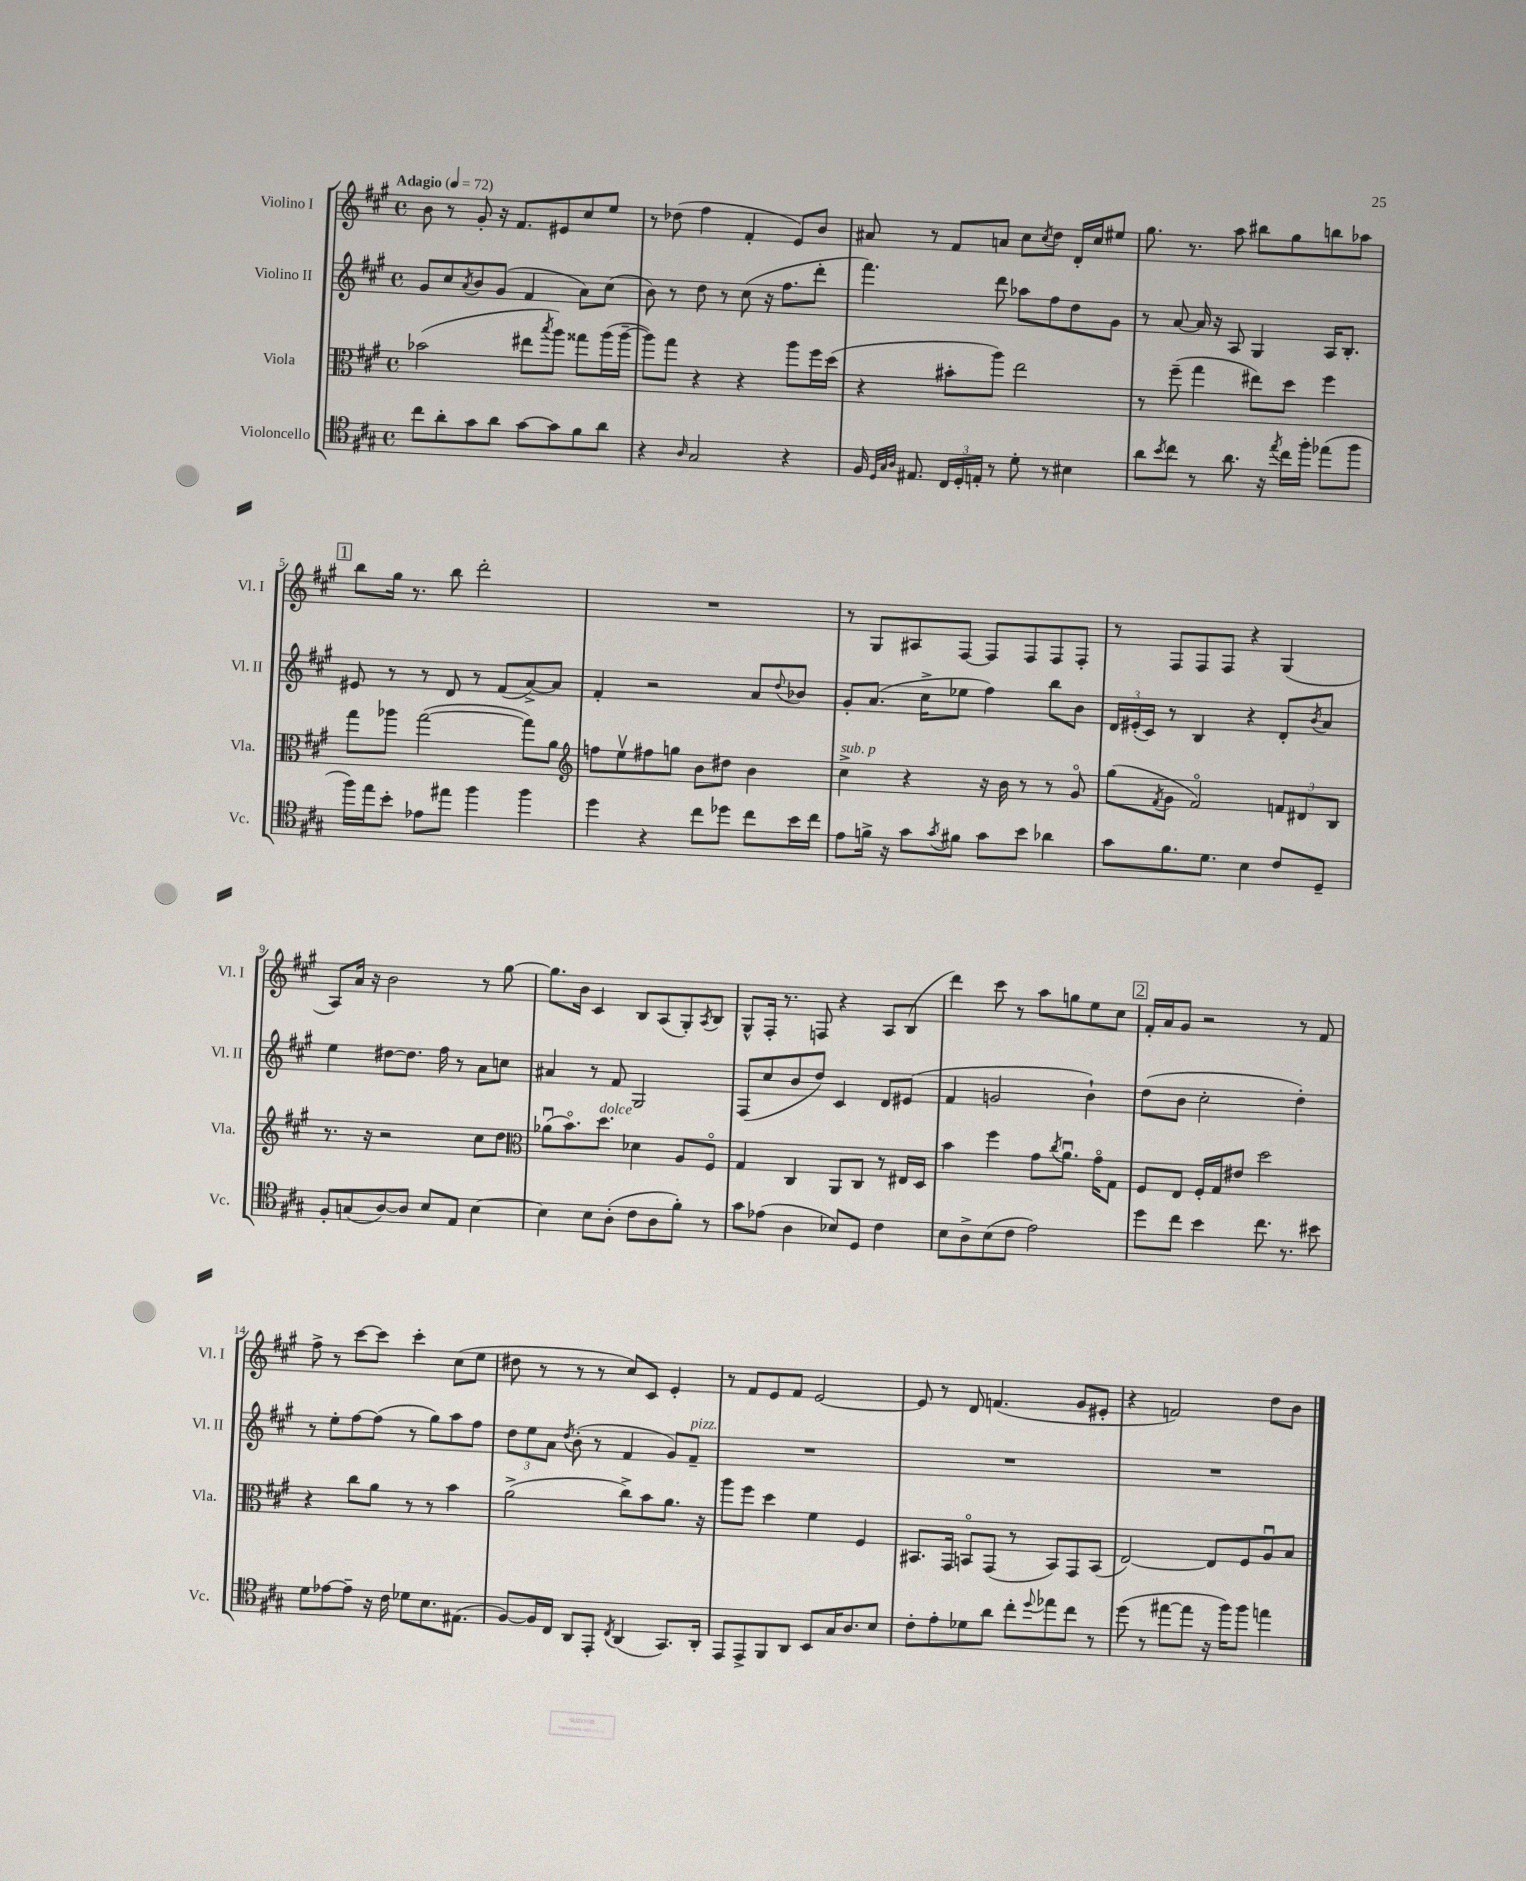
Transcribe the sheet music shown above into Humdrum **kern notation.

**kern	**kern	**kern	**kern
*part4	*part3	*part2	*part1
*staff4	*staff3	*staff2	*staff1
*I"Violoncello	*I"Viola	*I"Violino II	*I"Violino I
*I'Vc.	*I'Vla.	*I'Vl. II	*I'Vl. I
*clefC4	*clefC3	*clefG2	*clefG2
*k[f#c#g#]	*k[f#c#g#]	*k[f#c#g#]	*k[f#c#g#]
*M4/4	*M4/4	*M4/4	*M4/4
*met(c)	*met(c)	*met(c)	*met(c)
*MM72	*MM72	*MM72	*MM72
=1	=1	=1	=1
!	!	!	!LO:TX:a:B:t=Adagio
8cc#\L	(2b-X\	8g#/L	8b\
8a'\	.	8cc#/	8r
.	.	8qa/	.
8g#\	.	8b/	8g#'/
8a\J	.	(8g#/J	16r
.	.	.	8.f#/L
[8g#\L	8ee#X\L	4f#/	.
.	8qbb/	.	.
8g#\]	8aa\J)	.	8e#X/
8f#\	8gg##X\L	8a\L)	8cc#/
8a\J	(16aa\L	(8cc#\J	8ee/J
.	[16aa~\JJ	.	.
=2	=2	=2	=2
4r	8aa\L])	8b\)	8r
.	8gg#\J	8r	(8dd-X\
16qqA/	.	.	.
2G#/	4r	8dd\	4ff#\
.	.	8r	.
.	4r	(8cc#\	4f#'/
.	.	16r	.
.	.	8.ff#\L	.
4r	8aa\L	.	8e/L)
.	16ff#\L	8ddd'\J	8b/J
.	(16dd\JJ	.	.
=3	=3	=3	=3
16F#/	4r	4.fff#\)	8a#X/
32qqD/LLL	.	.	.
32qqG#/	.	.	.
32qqA/JJJ	.	.	.
8.E#X/	.	.	.
.	.	.	8r
24C#/LL	8b#X'\L	.	8f#/L
24D'/	.	.	.
24En'/JJ	.	.	.
8r	8aa\J)	8ddd\	8an/J
8d'\	2ee\	8aa-X\L	8cc#\L
.	.	.	8qcc#/
8r	.	8ff#\	8dd\J
4B#X\	.	8dd\	16d'/LL
.	.	.	16cc#/J
.	.	8g#\J	8ee#X/J
=4	=4	=4	=4
8a\L	8r	8r	8.gg#\
8qb/	.	.	.
8cc#\J	(8ff#~\	[8a/	.
.	.	.	8.r
8r	4gg#\	16a/]	.
.	.	16r	.
8.a\	.	8A/	8aa\
.	8ee#X\L)	4G#/	8bb#X\L
16r	.	.	.
8qee/	.	.	.
16cc#\LL	8dd\J	.	8gg#\
16ff#'\JJ	.	.	.
(8ee-X\L	4ff#\	16A/KL	8bbn\
.	.	8.B'/J	.
8ff#\J	.	.	8aa-X\J
!!LO:LB:g=z
!!LO:REH:place=s1:t=1
=5	=5	=5	=5
16ff#\LL)	8gg#\L	8e#X/	8bb\L
16ee\J	.	.	.
8b'\J	8aa-X\J	8r	16gg#\Jk
.	.	.	8.r
8e-X\L	([2gg#\	8r	.
8ee#X\J	.	8d/	8bb\
4ff#\	.	8r	2ddd'\
.	.	(8f#/L	.
4ff#\	8gg#\L])	[8a^/)	.
.	8a\J	8a/J]	.
=6	=6	=6	=6
*	*clefG2	*	*
4dd\	8ffn\L	4f#'/	1r
.	8eev\	.	.
4r	8ff#X\	2r	.
.	8ggn\J	.	.
8cc#\L	8b\L	.	.
8dd-X\J	8dd#X\J	.	.
8cc#\L	4b\	8a/L	.
.	.	8qqdd/	.
16b\L	.	8b-X/J	.
16cc#\JJ	.	.	.
=7	=7	=7	=7
!	!LO:TX:a:i:t=sub. p	!	!
8e\L	4cc#^\	8g#'/L	8r
16fn^\Jk	.	(8.a/J	8G#/L
16r	.	.	.
8g#\L	4r	.	8A#X/
.	.	16cc#^\KL	.
8qg#/	.	.	.
8f#X\J	.	8ee-X\J	[8F#/J
8g#\L	16r	4ff#\)	8F#/L]
.	16b\	.	.
8b\J	8r	.	8F#/
4a-X\	8r	8bb\L	8F#/
.	8g#/	8b\J	8F#'/J
=8	=8	=8	=8
8g#\L	(8gg#\L	24d/LL	8r
.	.	(24e#X'/	.
.	.	24c#/JJ)	.
.	8qf#/	.	.
8.f#\	8g#\J	8r	8F#/L
.	2f#/)	4B/	8F#/
8.d\J	.	.	.
.	.	.	8F#/J
4B\	.	4r	4r
8c#/L	12fn/L	8d'/L	(4G#/
.	12d#X/	.	.
.	.	8qb/	.
8D~/J	.	8a/J	.
.	12B/J	.	.
!!LO:LB:g=z
=9	=9	=9	=9
8F#'/L	8.r	4ee\	8A/L)
(8Gn/	.	.	16a/Jk
.	16r	.	16r
[8A/)	2r	[8dd#X\L	2b\
8A/J]	.	8.dd#\J]	.
8B/L	.	.	.
.	.	16ff#\	.
8E/J	.	8r	.
[4B\	8cc#\L	8a\L	8r
.	8dd\J	8ccn\J	[8gg#\
=10	=10	=10	=10
*	*clefC3	*	*
4B\]	(8a-Xu\L	4a#X/	8.gg#\L]
.	8.b\)	.	.
.	.	.	16b\Jk
8B\L	.	8r	4c#/
!	!LO:TX:a:i:t=dolce	!	!
.	8.dd\J	.	.
(8A'\J	.	8f#/	.
8c#\L	4d-X\	2G#/	8B/L
8A\	.	.	(8A/
8f#'\J)	8A/L	.	8G#'/)
.	.	.	8qA/
8r	8F#/J	.	8B/J
=11	=11	=11	=11
8g#\L	4G#/	(8F#/L	8G#^^/L
(8e-X\J	.	8cc#/	16F#'/Jk
.	.	.	8.r
4A\	4C#/	8b/	.
.	.	8dd/J)	8Fn/
8B-X/L)	8AA/L	4c#/	4r
8D/J	8C#/J	.	.
4c#\	8r	8d/L	8A/L
.	16E#X/LL	(8e#X/J	(8B/J
.	16D/JJ	.	.
=12	=12	=12	=12
8B\L	4b\	4f#/	4ddd\)
8A^\	.	.	.
(8B\	4ff#\	2gn/	8ccc#\
8c#\J	.	.	8r
2e\)	8g#\L	.	8aa\L
.	8qcc#/	.	.
.	8.au\J	.	8ggn\
.	.	4b`\)	8ee\
.	16g#\KL	.	.
.	8G#\J	.	8cc#\J
!!LO:REH:place=s1:t=2
=13	=13	=13	=13
8dd\L	8F#/L	(8dd\L	16f#'/LL
.	.	.	16a/J
8cc#\J	8E/J	8b\J	8g#/J
4b\	16F#'/LL	2cc#'\	2r
.	16G#/J	.	.
.	8e#X/J	.	.
8.cc#\	2dd\	.	.
8.r	.	.	.
.	.	4dd'\)	8r
8b#X\	.	.	8f#/
!!LO:LB:g=z
=14	=14	=14	=14
8d\L	4r	8r	8ff#^\
[8e-X\	.	8ee'\L	8r
8e-~\J]	8cc#\L	[8ff#\	[8ccc#\L
16r	8a\J	(8ff#\J]	8ccc#\J]
16c#\	.	.	.
8d-X\L	8r	8r	4ccc#'\
8.B\	8r	8gg#\L)	.
.	4b\	8aa\	(8cc#\L
(8.E#X\J	.	.	.
.	.	8ff#\J	8ee\J
=15	=15	=15	=15
[8F#/L)	(2a^\	12dd\L	8dd#X\
.	.	12ee\	.
16F#/L]	.	.	8r
.	.	12a\J	.
16C#/JJ	.	.	.
.	.	8qdd/	.
8AA/L	.	(8b'\	8r
8EE'/J	.	8r	8r
8qC#/	.	.	.
(4AA/	8cc#^\L)	4f#/	8cc#/L)
.	8b\	.	8c#/J
8.GG#/L)	8.a\J	8g#/L)	4e'/
!	!	!LO:TX:a:i:t=pizz.	!
.	.	8f#~/J	.
16AA'/Jk	16r	.	.
=16	=16	=16	=16
8EE/L	8aa\L	1r	8r
8EE^/	8ff#\J	.	8f#/L
8FF#/	4dd\	.	8e/
8AA/J	.	.	8f#/J
8BB/L	4f#\	.	[2e/
16G#/K	.	.	.
8.A/	.	.	.
.	4F#/	.	.
8B/J	.	.	.
=17	=17	=17	=17
8c#'\L	8.BB#X/L	1r	8e/]
8e'\	.	.	8r
.	16GG#/Jk	.	.
8d-X\	8BBn/L	.	8d/
8a\J	(8GG#/J	.	(4.fn/
8cc#'\L	8r	.	.
8qqdd/	.	.	.
8ee-X\	8BB/L)	.	.
8cc#\J	8GG#/	.	8g#/L
8r	(8BB/J	.	8e#X'/J
=18	=18	=18	=18
(8dd\	[2E/)	1r	4r
8r	.	.	.
[8ee#X\L	.	.	2fn/)
8ee#\J]	.	.	.
16r	8E/L]	.	.
16ff#\KL)	.	.	.
8ff#\J	8F#/	.	.
4een\	8Au/	.	8dd\L
.	8B/J	.	8b\J
==	==	==	==
*-	*-	*-	*-
